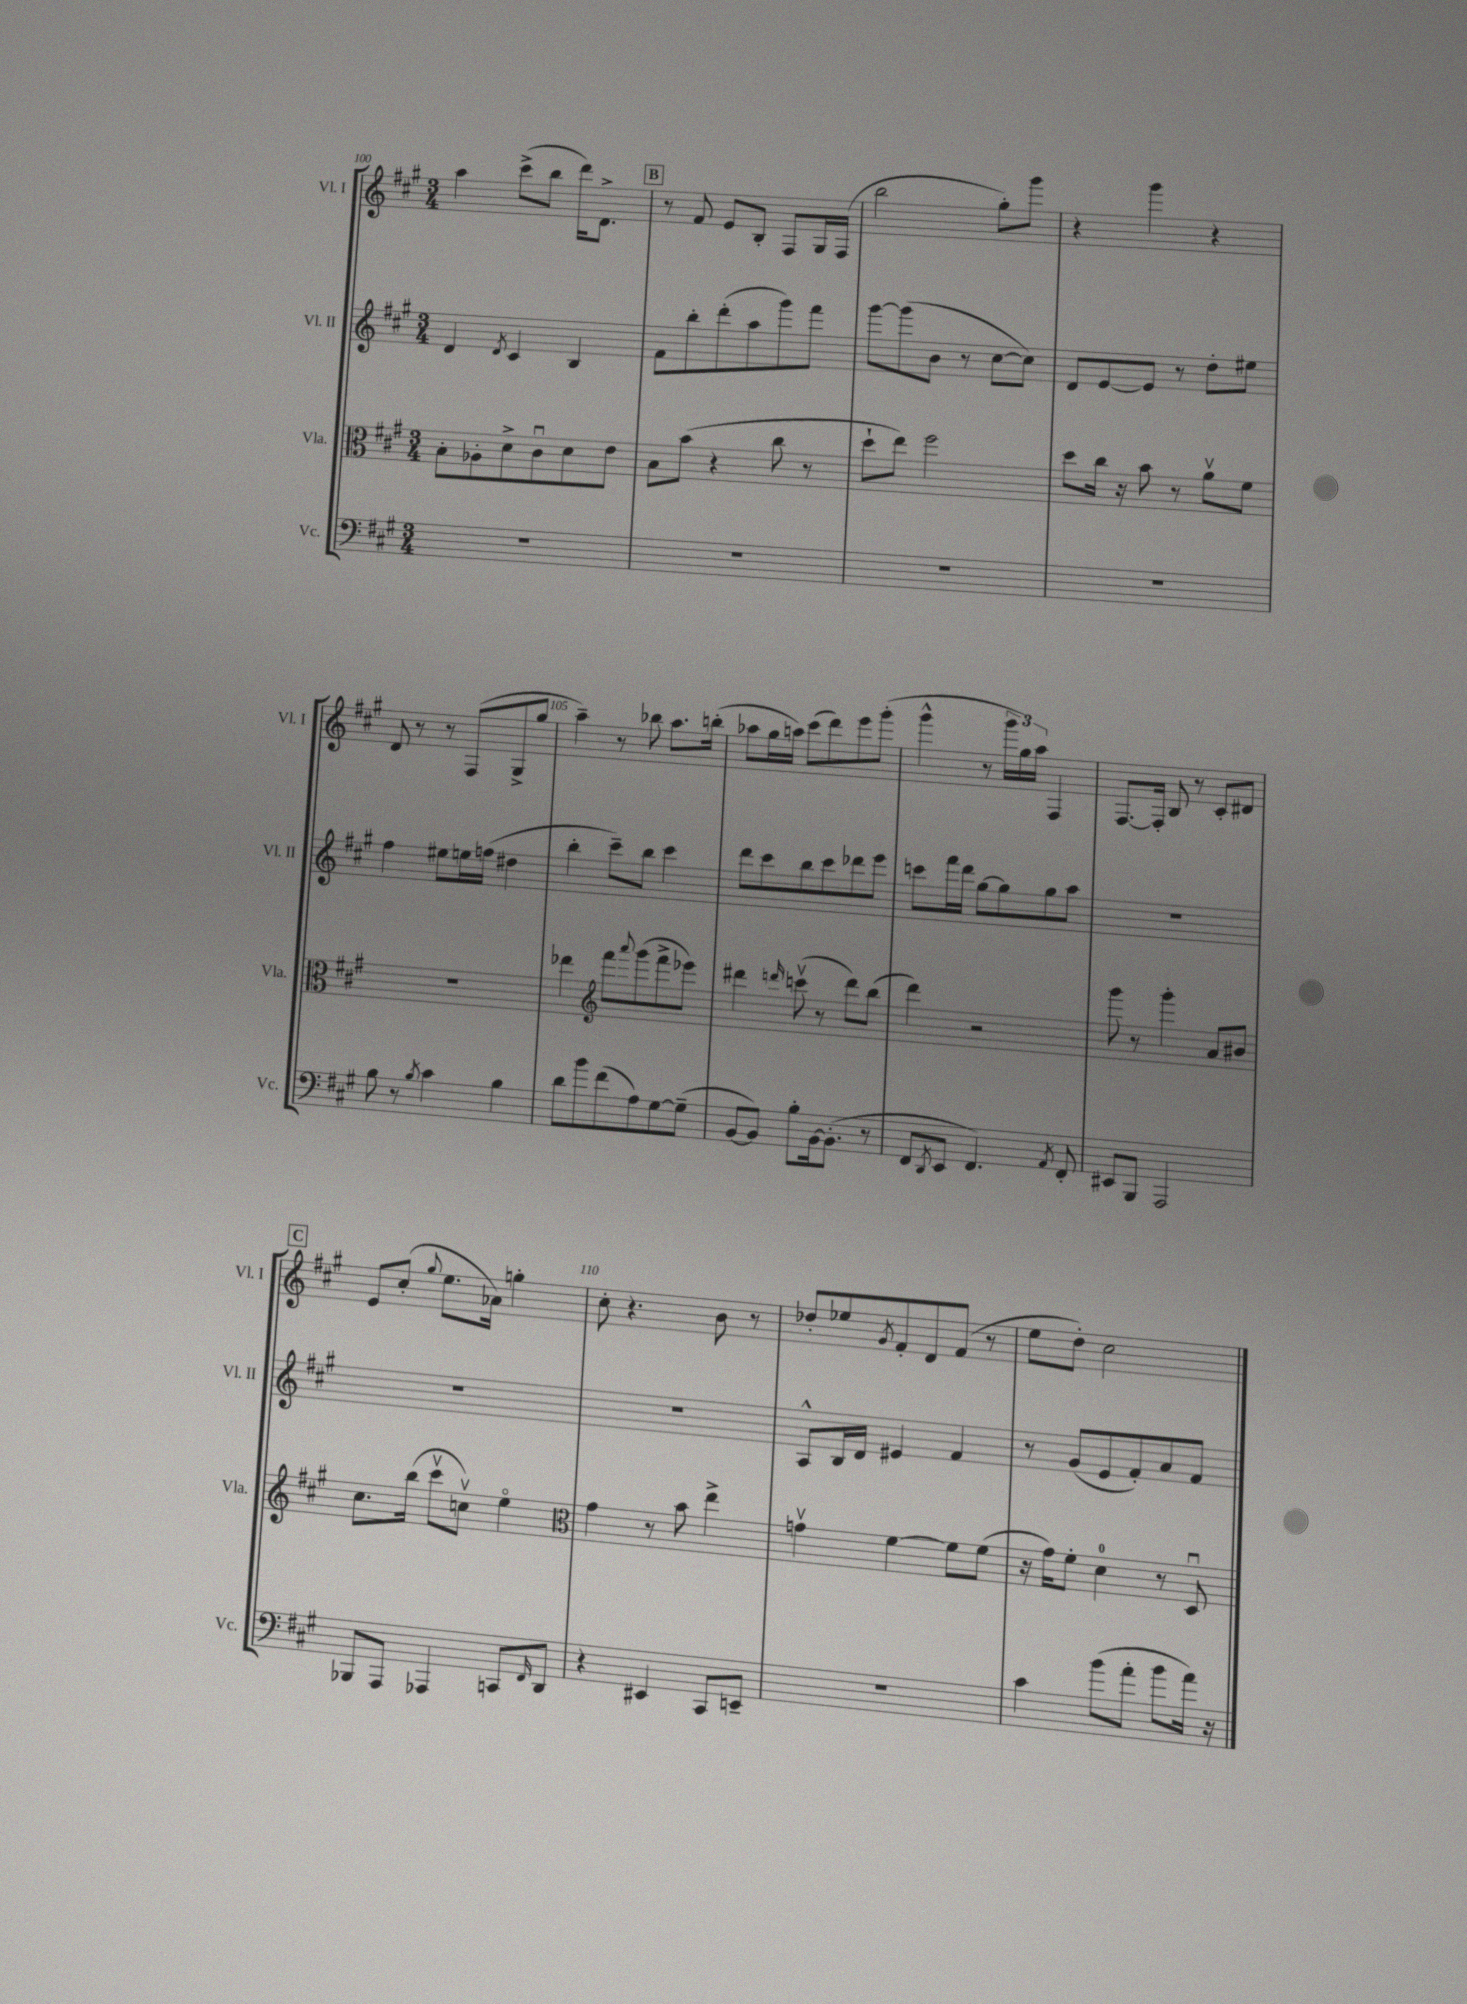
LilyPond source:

<<
\new StaffGroup <<
\new Staff = "s0" \with { instrumentName = "Vl. I" shortInstrumentName = "Vl. I" } {
    \clef treble \key a \major \numericTimeSignature \time 3/4
    a''4 cis'''8->( b''8 d'''16) d'8.-> |
    \mark \markup { \box "B" } r8 fis'8 e'8 b8-. fis8 gis16 fis16( |
    b''2 gis''8-.) gis'''8 |
    r4 gis'''4 r4 |
    d'8 r8 r8 fis8( gis8-> gis''8 |
    a''4--) r8 bes''8 a''8. b''16-.( |
    aes''8 gis''16 a''16) cis'''8( d'''8) e'''8 gis'''8-.( |
    gis'''4-^ r8 \tuplet 3/2 { gis'''16 gis''16) a''16 } fis4 |
    fis8.~ fis16-. b8 r8 cis'8-. dis'8 |
    \mark \markup { \box "C" } e'8 cis''8-.( \appoggiatura { gis''8 } e''8. aes'16) g''4-. |
    cis''8-. r4. b'8 r8 |
    des''8-. ees''8 \acciaccatura { gis'8 } fis'8-. d'8 fis'8( r8 |
    e''8 d''8-.) cis''2 \bar "|." |
}
\new Staff = "s1" \with { instrumentName = "Vl. II" shortInstrumentName = "Vl. II" } {
    \clef treble \key a \major \numericTimeSignature \time 3/4
    d'4 \acciaccatura { d'8 } cis'4 b4 |
    \mark \markup { \box "B" } fis'8 b''8-. d'''8-.( a''8 gis'''8) fis'''8 |
    gis'''8~ gis'''8( b'8 r8 cis''8~ cis''8) |
    d'8 e'8~ e'8 r8 d''8-. eis''8 |
    fis''4 eis''8 e''16 f''16( dis''4 |
    b''4-. cis'''8--) b''8 cis'''4 |
    d'''8 cis'''8 b''8 cis'''8 des'''8 e'''8 |
    c'''8 fis'''16 d'''16 gis''8~ gis''8 gis''8 a''8 |
    R2. |
    \mark \markup { \box "C" } R2. |
    R2. |
    a8-^ b16 d'16 eis'4 fis'4 |
    r8 gis'8( e'8 fis'8-.) a'8 fis'8 \bar "|." |
}
\new Staff = "s2" \with { instrumentName = "Vla." shortInstrumentName = "Vla." } {
    \clef alto \key a \major \numericTimeSignature \time 3/4
    b8-. aes8-. d'8-> cis'8\downbow d'8 e'8 |
    \mark \markup { \box "B" } b8 b'8( r4 cis''8 r8 |
    d''8-! e''8) fis''2 |
    d''8 cis''16 r16 b'8 r8 a'8\upbow fis'8 |
    R2. |
    ees''4 \clef treble fis'''8 \appoggiatura { a'''8 } gis'''8( fis'''8-> ees'''8) |
    dis'''4 \grace { d'''16 } c'''8\upbow( r8 d'''8) b''8( |
    d'''4) r2 |
    gis'''8 r8 gis'''4-. a'8 bis'8 |
    \mark \markup { \box "C" } cis''8. b''16( cis'''8\upbow c''8\upbow) e''4\flageolet |
    \clef alto gis'4 r8 b'8 e''4-> |
    g'4\upbow fis'4~ fis'8 fis'8( |
    r16 gis'16) fis'8-. d'4-0 r8 d8\downbow \bar "|." |
}
\new Staff = "s3" \with { instrumentName = "Vc." shortInstrumentName = "Vc." } {
    \clef bass \key a \major \numericTimeSignature \time 3/4
    R2. |
    \mark \markup { \box "B" } R2. |
    R2. |
    R2. |
    b8 r8 \acciaccatura { b8 } cis'4 b4 |
    d'8 b'8 fis'8( a8) gis8~ gis8--( |
    b,8~ b,8) b8-. b,16~ b,8.-.( r8 |
    fis,8 \acciaccatura { d,8 } e,8 fis,4.) \acciaccatura { a,8 } fis,8-. |
    eis,8 b,,8 a,,2 |
    \mark \markup { \box "C" } bes,,8 a,,8 aes,,4 c,8 \grace { fis,16 } d,8 |
    r4 eis,4 cis,8 e,8-- |
    R2. |
    cis'4 b'8( a'8-. b'8 a'16) r16 \bar "|." |
}
>>
>>
\layout { \context { \Score currentBarNumber = #100 \override BarNumber.break-visibility = ##(#f #t #t) barNumberVisibility = #(every-nth-bar-number-visible 5) } }
